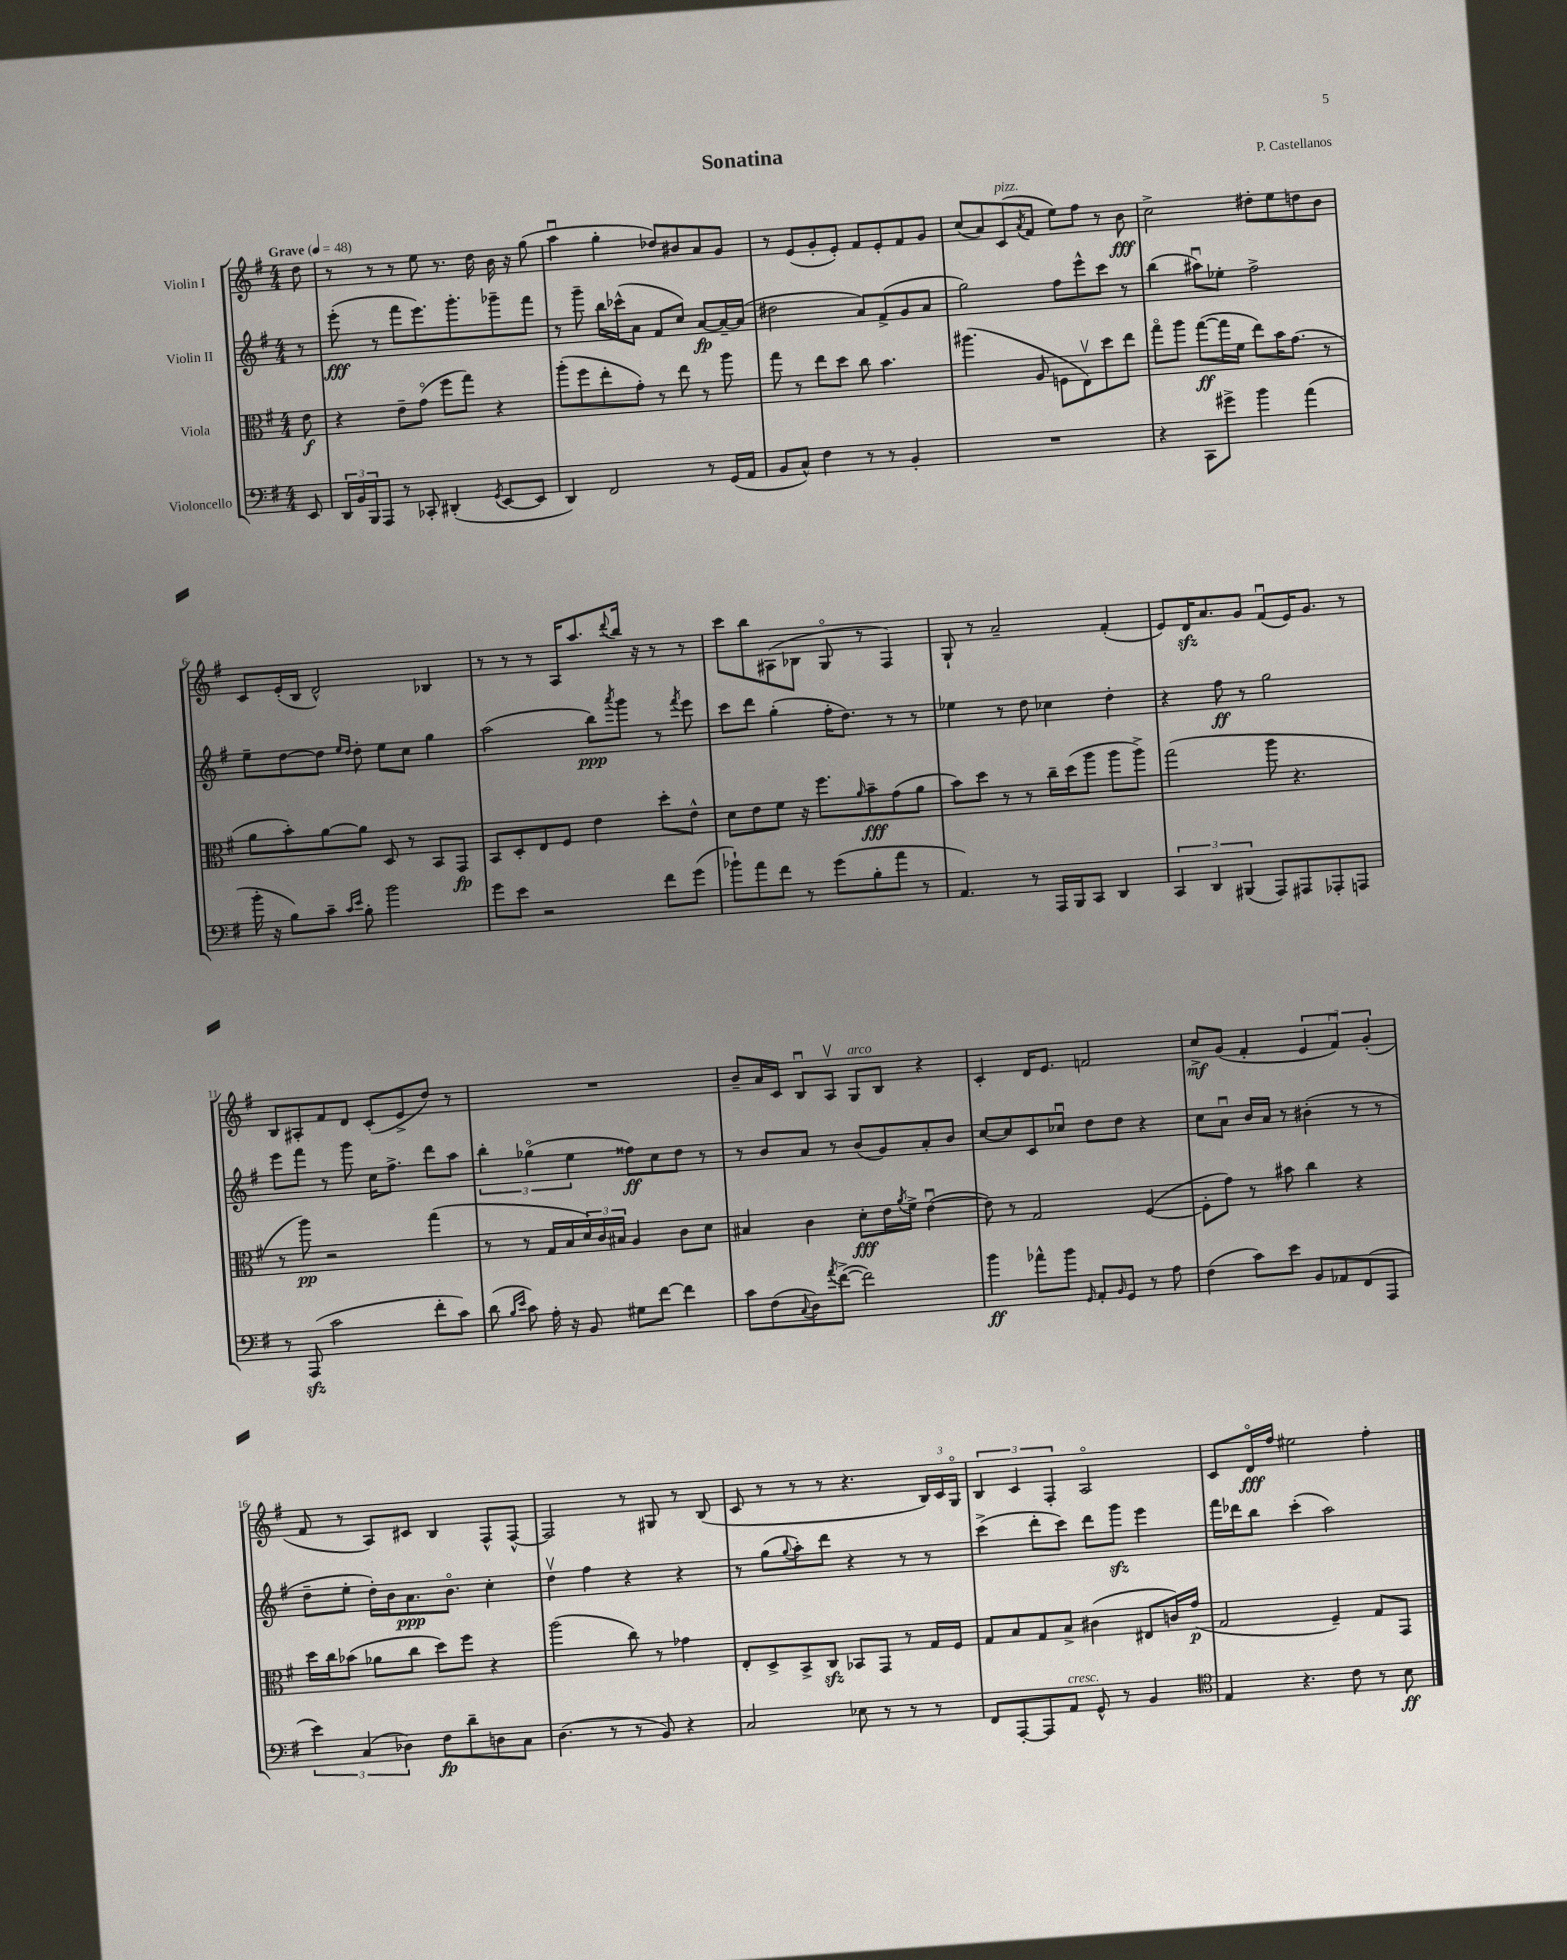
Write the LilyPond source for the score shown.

\header { title = "Sonatina" composer = "P. Castellanos" }
<<
\new StaffGroup <<
\new Staff = "s0" \with { instrumentName = "Violin I" } {
    \clef treble \key g \major \numericTimeSignature \time 4/4 \partial 8 \tempo "Grave" 4 = 48
    d''8 |
    r8 r8 r8 e''8 r8. d''16 b'16 r16 g''8( |
    a''4\downbow g''4-. des''8) bis'8 a'8 g'8 |
    r8 e'8( g'8-. e'8-.) fis'8 e'8-. fis'8 g'8 |
    c''8( a'8) c'8^\markup { \italic "pizz." }( \acciaccatura { a'8 } fis'8 e''8) fis''8 r8 b'8\fff |
    c''2-> dis''8-. e''8 d''8 b'8 |
    c'8 e'16-.( b16 d'2-^) bes4 |
    r8 r8 r8 a16 a''8. \appoggiatura { d'''8 } b''16 r16 r8 r8 |
    c'''8 b''8 ais8( bes8 g8\flageolet r8 fis4) |
    g8-! r8 a'2-- fis'4-.( |
    e'8) d'16\sfz a'8. g'8 fis'8\downbow( e'16) g'8. r8 |
    b8 ais8-. fis'8 d'8 c'8-.( e'8-> d''8) r8 |
    R1 |
    b'8-- a'16 c'16 b8\downbow a8\upbow g8^\markup { \italic "arco" } b8 r4 |
    c'4-. d'16 e'8. f'2 |
    c''8->\mf g'8( fis'4-. \tuplet 3/2 { e'4 fis'4\downbow) g'4-.( } |
    fis'8 r8 a8) cis'8 b4 fis8-^ fis8~-^ |
    fis2 r8 gis8 r8 b8( |
    c'8 r8 r8 r8 r4. \tuplet 3/2 { b16) c'16 g16\flageolet } |
    \tuplet 3/2 { b4 c'4 fis4-. } a2\flageolet |
    c'8 d'16\flageolet\fff fis''16 eis''2 fis''4-. \bar "|." |
}
\new Staff = "s1" \with { instrumentName = "Violin II" } {
    \clef treble \key g \major \numericTimeSignature \time 4/4 \partial 8
    r8 |
    e'''8-.\fff( r8 fis'''8 e'''8.) g'''8.-. ges'''8-- fis'''8 |
    r8 g'''8-- b''16 ces'''16-^( a'8 fis'8 c''8) a'8~\fp a'16~-- a'16( |
    dis''2 a'8) fis'8->( g'8 a'8 |
    g''2) fis''8 e'''8-^ c'''8 r8 |
    b''4( ais''8\downbow) ees''8-. fis''2-> |
    e''8-- d''8~ d''8 \grace { e''16 d''16 } d''8-. e''8 c''8 g''4 |
    a''2( b''8\ppp) \acciaccatura { a'''8 } g'''8 r8 \acciaccatura { fis'''8 } e'''8 |
    c'''8 d'''8 g''4-.( fis''16-. d''8.) r8 r8 |
    ees''4 r8 d''8 ces''4 d''4-. |
    r4 fis''8\ff r8 g''2 |
    e'''8 fis'''8 r8 g'''8 c''16 fis''8.-> d'''8 a''8 |
    \tuplet 3/2 { b''4-. ges''4\flageolet( e''4 } fisis''8\ff) c''8 d''8 r8 |
    r8 b'8 a'8 r8 b'8( g'8) a'8-. b'8 |
    c''8~ c''8 c'8 ces''8\downbow d''8 d''8 r4 |
    c''8 a'8\downbow b'16 a'16 r8 bis'4-.( r8 r8 |
    d''8-- e''8-. d''16-.) b'16 a'8.\ppp b'8.\flageolet c''4-. |
    d''4\upbow fis''4 r4 r4 |
    r8 g''8( \appoggiatura { g''8 } a''8-.) d'''8 r4 r8 r8 |
    c'''4->( d'''8-. c'''8) d'''8 g'''8\sfz e'''4 |
    fis'''16 des'''16 b''8 c'''4-.( a''2) \bar "|." |
}
\new Staff = "s2" \with { instrumentName = "Viola" } {
    \clef alto \key g \major \numericTimeSignature \time 4/4 \partial 8
    e'8\f |
    r4 e'8-- g'8\flageolet( fis''8 g''8) r4 |
    a''8-.( fis''8 e''8-. g'8-.) r8 e''8 r8 a''8 |
    g''8 r8 e''8 d''8 c''8 b'4. |
    ais''4.( a8 f8 e8\upbow) d''8 e''8 |
    g''8\flageolet a''8 g''8~\ff( g''16 fis'16 e''8) b'16 g'8.( r8 |
    a'8 b'8-.) a'8~ a'8 d8 r8 b,8 g,8\fp |
    b,8 d8-. e8 fis8 e'4 d''8-. e'8-^ |
    d'8 e'8 fis'8 r16 fis''8. \grace { a'16 } b'8--\fff g'8( a'8 |
    b'8) d''8 r8 r8 c''16-- d''16( a''8 a''8 a''8->) |
    g''2( a''8 r4. |
    r8 a''8\pp) r2 g''4( |
    r8 r8 g16 b16 \tuplet 3/2 { d'16) c'16 bis16 } a4 c'8 d'8 |
    bis4 c'4 d'8-.\fff e'16 \acciaccatura { a'8 } fis'16-> e'4~\downbow( |
    e'8) r8 g2 fis4~( |
    fis8-. g'8) r8 bis'8 c''4 r4 |
    d''16 c''16 bes'8( aes'8 c''8 d''8) fis''8 r4 |
    a''2( c''8) r8 ges'4 |
    e8-. d8-> b,8-> c8\sfz bes,8 g,8 r8 g16 fis16 |
    g8 b8 g8 b8-> cis'4( eis8 c'16) g'16\p( |
    g2 fis4--) g8 g,8 \bar "|." |
}
\new Staff = "s3" \with { instrumentName = "Violoncello" } {
    \clef bass \key g \major \numericTimeSignature \time 4/4 \partial 8
    e,8 |
    \tuplet 3/2 { d,16 b,16 b,,16 } a,,8 r8 ces,8-. dis,4-.( \acciaccatura { g,8 } e,8~ e,8 |
    d,4) fis,2 r8 g,16( a,16 |
    b,8 c8-^) fis4 r8 r8 b,4-. |
    R1 |
    r4 c,8 gis'8-> b'4 a'4( |
    b'16-. r16 b8) c'8-- \grace { c'16 e'16 } b8-. b'2 |
    g'8 e'8 r2 fis'8 g'8( |
    bes'8-!) a'8 fis'8 r8 g'8( b8-. a'8 r8 |
    a,4.) r8 a,,16 b,,16 c,8 d,4 |
    \tuplet 3/2 { c,4 d,4 bis,,4( } a,,8) ais,,8 aes,,8-. a,,8 |
    r8 a,,8\sfz( c'2 fis'8-. c'8) |
    d'8( \grace { b16 e'16 } c'8) a16-. r16 b,8 gis8 fis'8~ fis'4 |
    c'8 fis8( \appoggiatura { c8 } d8) \acciaccatura { a'8 } fis'8~->( fis'2) |
    b'4\ff aes'8-^ b'8 \grace { g,16 } a,8-. \grace { b,16 } g,8 r8 a8 |
    fis4( c'8) e'8 b,8 aes,8 fis,8( a,,8 |
    \tuplet 3/2 { e'4) c4( des4) } fis8\fp d'8-- d8 c8 |
    d4.( r8 r8 b,8) r4 |
    c2 ees8 r8 r8 r8 |
    fis,8 a,,8~-. a,,8 a,8^\markup { \italic "cresc." } g,8-^ r8 b,4 |
    \clef tenor e4 r4. c'8 r8 b8\ff \bar "|." |
}
>>
>>
